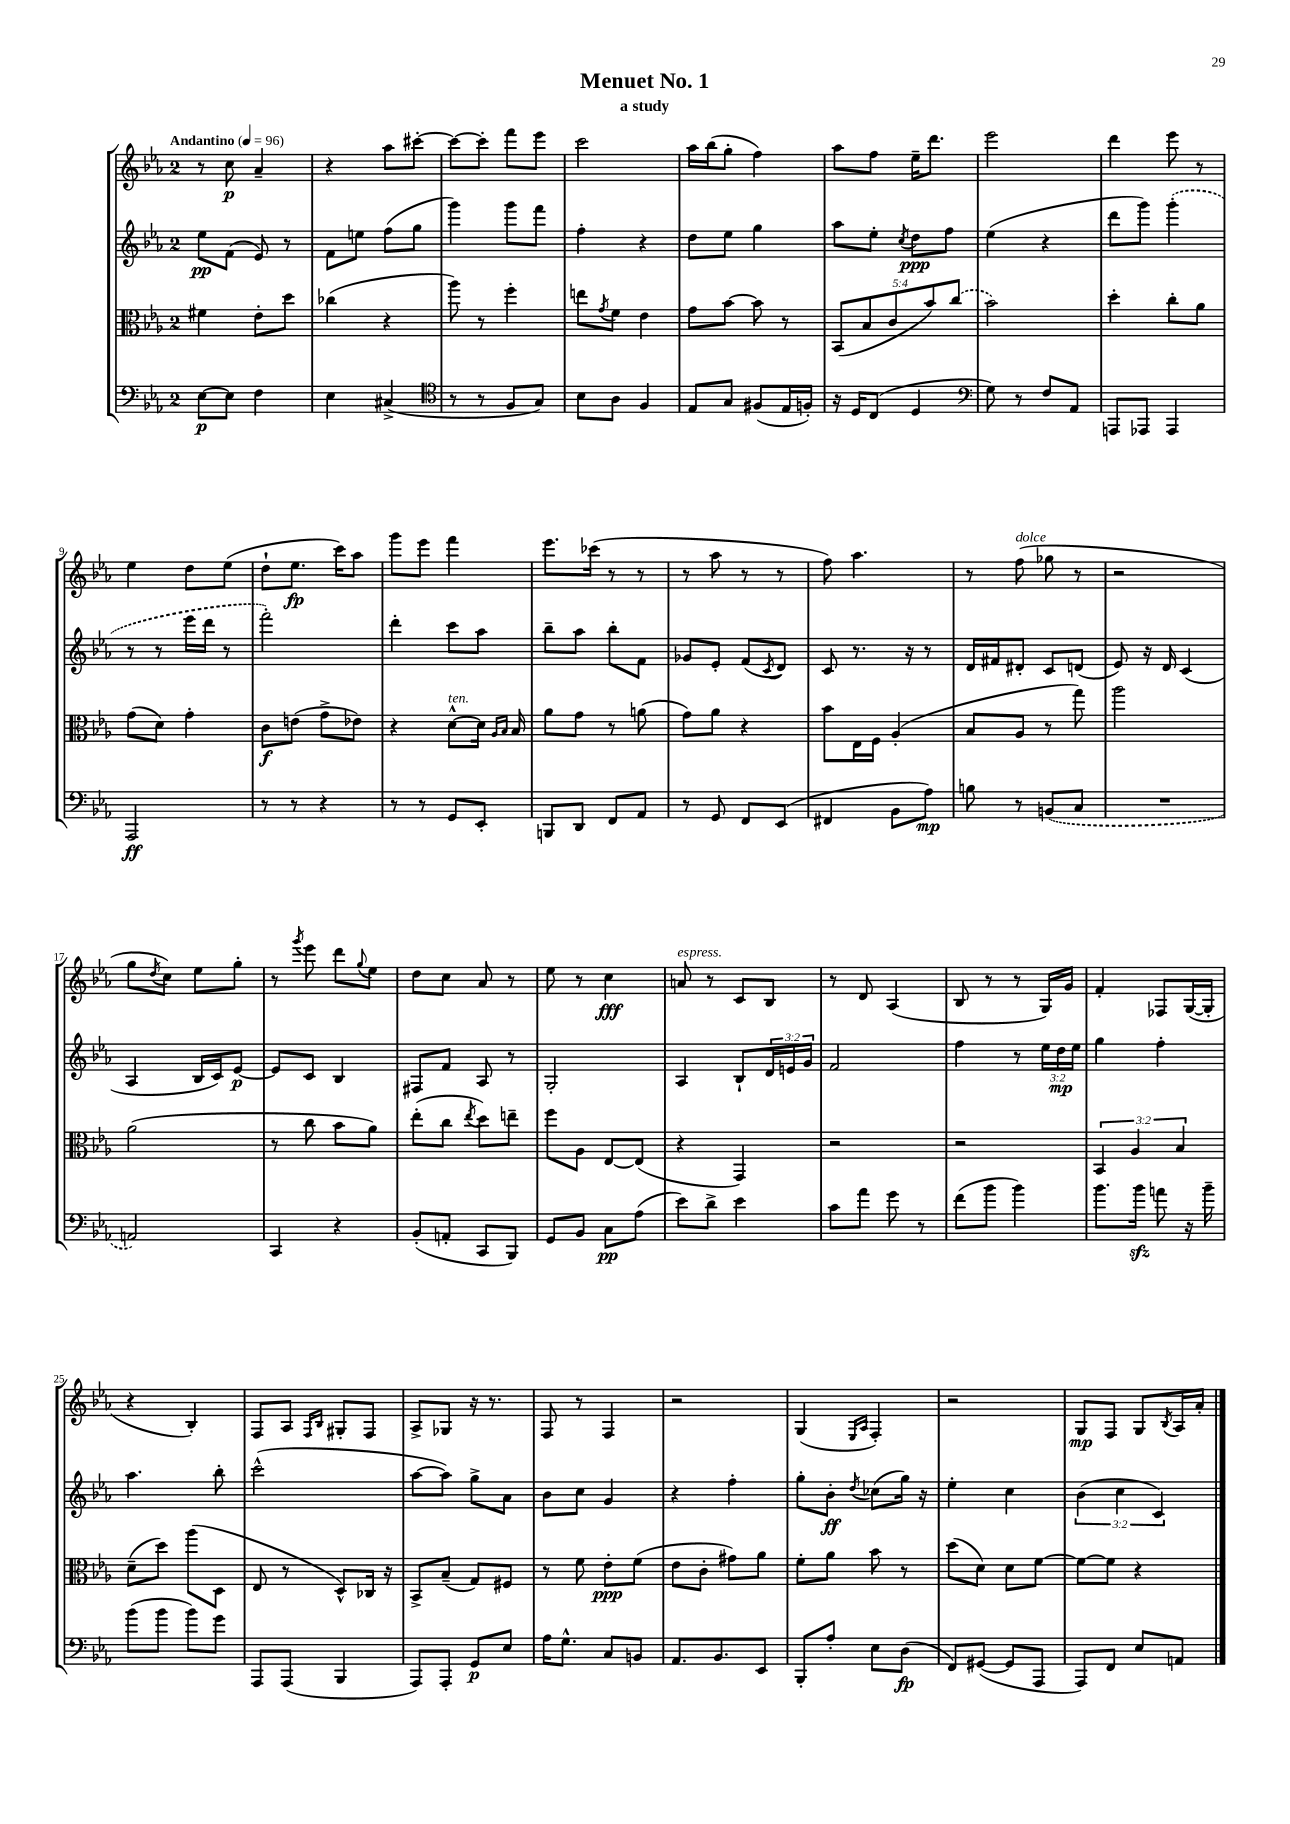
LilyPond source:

\header { title = "Menuet No. 1" subtitle = "a study" }
<<
\new StaffGroup <<
\new Staff = "s0" {
    \clef treble \key ees \major \once \override Staff.TimeSignature.style = #'single-digit \time 2/4 \tempo "Andantino" 4 = 96
    r8 c''8\p aes'4-- |
    r4 aes''8 cis'''8~-. |
    cis'''8~ cis'''8-. f'''8 ees'''8 |
    c'''2 |
    aes''16 bes''16( g''8-. f''4) |
    aes''8 f''8 ees''16-- d'''8. |
    ees'''2 |
    d'''4 ees'''8 r8 |
    ees''4 d''8 ees''8( |
    d''8-! ees''8.\fp c'''16) aes''8 |
    g'''8 ees'''8 f'''4 |
    ees'''8. ces'''16( r8 r8 |
    r8 aes''8 r8 r8 |
    f''8) aes''4. |
    r8 f''8^\markup { \italic "dolce" }( ges''8 r8 |
    r2 |
    g''8 \acciaccatura { d''8 } c''8) ees''8 g''8-. |
    r8 \acciaccatura { g'''8 } ees'''8 d'''8 \appoggiatura { g''8 } ees''8 |
    d''8 c''8 aes'8 r8 |
    ees''8 r8 c''4\fff |
    a'8^\markup { \italic "espress." } r8 c'8 bes8 |
    r8 d'8 aes4( |
    bes8 r8 r8 g16) g'16 |
    f'4-. fes8 g16~( g16-. |
    r4 bes4-.) |
    f8 aes8 \grace { f16 bes16 } gis8-. f8 |
    aes8-> ges8 r16 r8. |
    f8 r8 f4 |
    r2 |
    g4( \grace { ees16 aes16 } f4-.) |
    r2 |
    g8\mp f8 g8 \acciaccatura { bes8 } aes16 aes'16-. \bar "|." |
}
\new Staff = "s1" {
    \clef treble \key ees \major \once \override Staff.TimeSignature.style = #'single-digit \time 2/4 \override Staff.TupletNumber.text = #tuplet-number::calc-fraction-text
    ees''8\pp f'8( ees'8) r8 |
    f'8 e''8 f''8( g''8 |
    g'''4) g'''8 f'''8 |
    f''4-. r4 |
    d''8 ees''8 g''4 |
    aes''8 ees''8-. \acciaccatura { c''8 } d''8\ppp f''8 |
    ees''4( r4 |
    d'''8 g'''8) \once \slurDashed g'''4-.( |
    r8 r8 ees'''16 d'''16 r8 |
    f'''2-.) |
    d'''4-. c'''8 aes''8 |
    bes''8-- aes''8 bes''8-. f'8 |
    ges'8 ees'8-. f'8( \acciaccatura { c'8 } d'8) |
    c'8 r8. r16 r8 |
    d'16 fis'16 dis'8-. c'8 d'8( |
    ees'8) r16 d'16 c'4( |
    aes4 bes16 c'16) ees'8~\p |
    ees'8 c'8 bes4 |
    fis8 f'8 aes8 r8 |
    g2-. |
    aes4 bes8-! \tuplet 3/2 { d'16 e'16 g'16 } |
    f'2 |
    f''4 r8 \tuplet 3/2 { ees''16 d''16\mp ees''16 } |
    g''4 f''4-. |
    aes''4. bes''8-. |
    c'''2-^( |
    aes''8~ aes''8) g''8-> aes'8 |
    bes'8 c''8 g'4 |
    r4 f''4-. |
    g''8-. bes'8-.\ff \acciaccatura { d''8 } ces''8( g''16) r16 |
    ees''4-. c''4 |
    \tuplet 3/2 { bes'4( c''4 c'4) } \bar "|." |
}
\new Staff = "s2" {
    \clef alto \key ees \major \once \override Staff.TimeSignature.style = #'single-digit \time 2/4 \override Staff.TupletNumber.text = #tuplet-number::calc-fraction-text
    fis'4 ees'8-. d''8 |
    ces''4( r4 |
    aes''8) r8 f''4-. |
    e''8 \acciaccatura { g'8 } f'8 ees'4 |
    g'8 bes'8~ bes'8 r8 |
    \tuplet 5/4 { bes,8( bes8 c'8 bes'8) \once \slurDashed c''8( } |
    bes'2) |
    d''4-. c''8-. aes'8 |
    g'8( d'8) g'4-. |
    c'8\f e'8( g'8-> ees'8) |
    r4 d'8~-^^\markup { \italic "ten." } d'16 \grace { aes16 bes16 } bes16 |
    aes'8 g'8 r8 a'8( |
    g'8) aes'8 r4 |
    bes'8 ees16 f16 aes4-.( |
    bes8 aes8 r8 g''8) |
    aes''2 |
    aes'2( |
    r8 c''8 bes'8 aes'8) |
    ees''8-.( c''8 \acciaccatura { ees''8 } d''8) e''8-- |
    f''8 aes8 ees8~ ees8( |
    r4 g,4) |
    r2 |
    r2 |
    \tuplet 3/2 { bes,4 aes4 bes4 } |
    d'8--( d''8) aes''8( d8 |
    ees8 r8 d8-^) ces16 r16 |
    bes,8-> bes8--( g8) fis8 |
    r8 f'8 ees'8-.\ppp f'8( |
    ees'8 c'8-. gis'8) aes'8 |
    f'8-. aes'8 bes'8 r8 |
    d''8( d'8) d'8 f'8~ |
    f'8~ f'8 r4 \bar "|." |
}
\new Staff = "s3" {
    \clef bass \key ees \major \once \override Staff.TimeSignature.style = #'single-digit \time 2/4
    ees8~\p ees8 f4 |
    ees4 cis4->( |
    \clef tenor r8 r8 f8 g8) |
    bes8 aes8 f4 |
    ees8 g8 fis8( ees16 f16-.) |
    r16 d16 c8( d4 |
    \clef bass g8) r8 f8 aes,8 |
    a,,8 aes,,8 aes,,4 |
    aes,,2\ff |
    r8 r8 r4 |
    r8 r8 g,8 ees,8-. |
    b,,8 d,8 f,8 aes,8 |
    r8 g,8 f,8 ees,8( |
    fis,4 bes,8 aes8\mp) |
    b8 r8 \once \slurDashed b,8( c8 |
    R2 |
    a,2) |
    c,4 r4 |
    bes,8-.( a,8-. c,8 bes,,8) |
    g,8 bes,8 c8\pp aes8( |
    ees'8) d'8-> ees'4 |
    c'8 aes'8 g'8 r8 |
    f'8( bes'8 bes'4) |
    bes'8. bes'16\sfz a'8 r16 bes'16-- |
    bes'8( bes'8 bes'8) g'8 |
    aes,,8 aes,,8( bes,,4 |
    aes,,8) aes,,8-. g,8\p ees8 |
    aes16 g8.-^ c8 b,8 |
    aes,8. bes,8. ees,8 |
    bes,,8-. aes8-. ees8 d8\fp( |
    f,8) gis,8~( gis,8 aes,,8 |
    aes,,8) f,8 ees8 a,8 \bar "|." |
}
>>
>>
